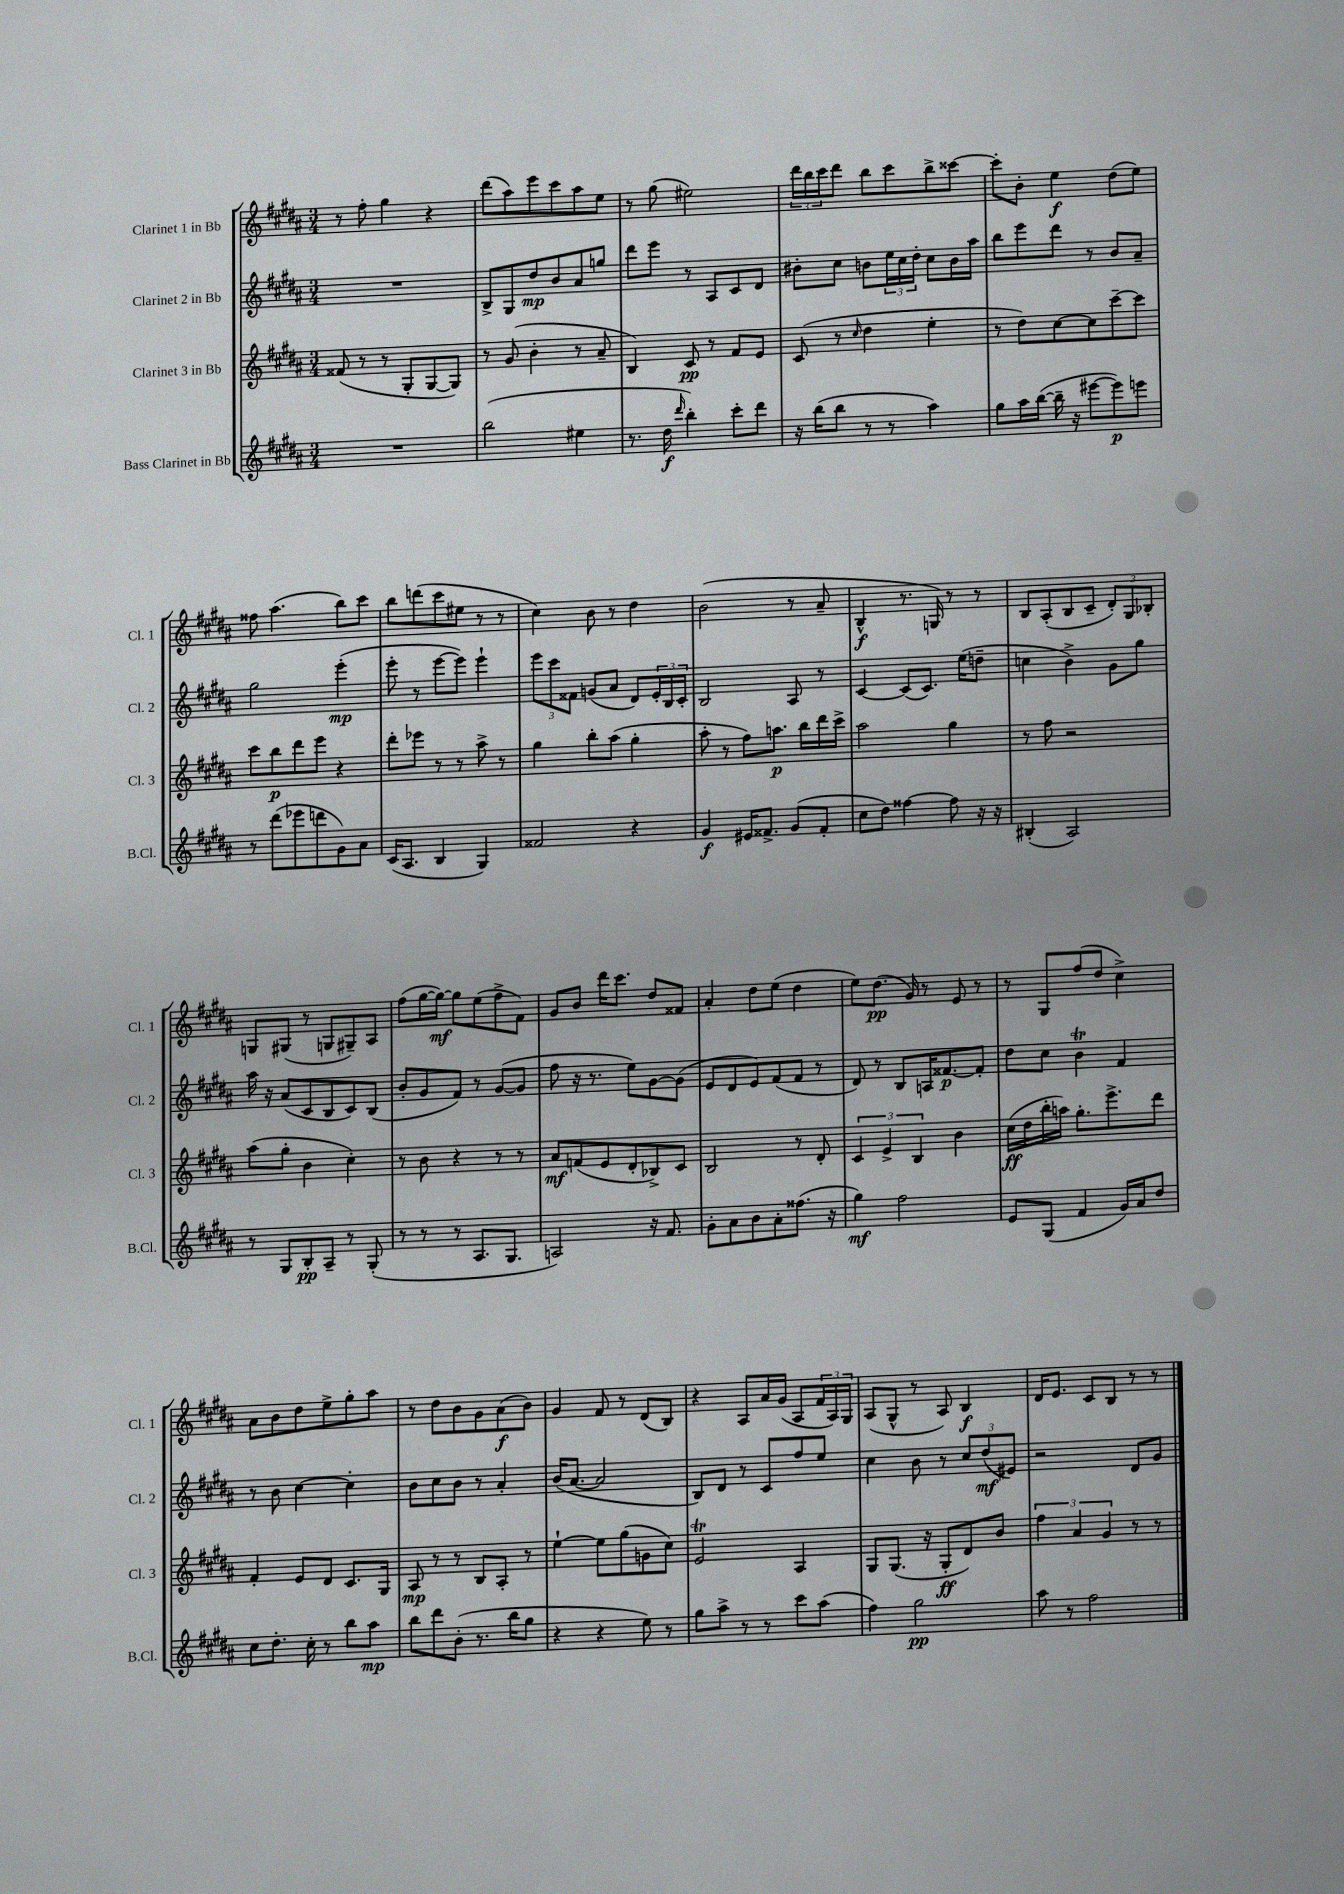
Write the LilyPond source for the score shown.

<<
\new StaffGroup <<
\new Staff = "s0" \with { instrumentName = "Clarinet 1 in Bb" shortInstrumentName = "Cl. 1" } {
    \clef treble \key b \major \numericTimeSignature \time 3/4
    r8 fis''8-. gis''4 r4 |
    dis'''8( ais''8) e'''8 cis'''8 ais''8 e''8 |
    r8 gis''8( eis''2) |
    \tuplet 3/2 { dis'''16 b''16 cis'''16 } dis'''8 b''8 cis'''8 b''8-> cisis'''8~ |
    cisis'''8-. b'8-. e''4\f dis''8( e''8) |
    fisis''8 ais''4.( b''8) cis'''8 |
    b''8 d'''8( cis'''8 eis''8 r8 r8 |
    cis''4) b'8 r8 dis''4 |
    b'2( r8 ais'8-- |
    b4-^\f r8. g16) r8 r8 |
    b8 ais8-.( b8 cis'8-- \tuplet 3/2 { dis'8-.) gis8 bes8-. } |
    g8 gis8( r8 g8 gis8--) ais8 |
    fis''8( gis''16~ gis''16~\mf) gis''8 e''8( fis''8-> fis'8) |
    gis'8 b'8 dis'''16 cis'''8. dis''8 fisis'8 |
    ais'4-. dis''8 e''8( dis''4 |
    e''8) dis''8.\pp( gis'16) r8 e'8 r8 |
    r8 gis8 fis''8( dis''8 cis''4->) |
    ais'8 b'8 dis''8 e''8-> gis''8-. ais''8 |
    r8 dis''8 b'8 gis'8 ais'8\f( b'8) |
    gis'4 fis'8 r8 dis'8( b8) |
    r4 ais8 ais'16 gis'16( ais8 \tuplet 3/2 { fis'16 ais16) gis16 } |
    ais8( gis8-^ r8 ais8) b4\f |
    dis'16 e'8. cis'8 b8 r8 r8 \bar "|." |
}
\new Staff = "s1" \with { instrumentName = "Clarinet 2 in Bb" shortInstrumentName = "Cl. 2" } {
    \clef treble \key b \major \numericTimeSignature \time 3/4
    R2. |
    b8-> gis8 dis''8\mp b'8 ais'8 g''8 |
    dis'''8 e'''8 r8 ais8 cis'8 dis'8 |
    bis'8-. cis''8 b'8 \tuplet 3/2 { e''16 cis''16 dis''16-. } cis''8 b'16 ais''16 |
    b''8 e'''8 dis'''8 r8 b'8 ais'8-- |
    gis''2 e'''4-.\mp( |
    e'''8-. r8 e'''8~ e'''8) e'''4-! |
    \tuplet 3/2 { e'''8 cis'''8 fisis'8 } g'8( ais'8 dis'8) \tuplet 3/2 { e'16-. b16 cis'16-. } |
    b2 ais8 r8 |
    cis'4~ cis'8( cis'8.) e''16( d''8-- |
    c''4 b'4->) gis'8 gis''8 |
    ais''16 r16 ais'8( cis'8 b8 cis'8) b8( |
    b'8-. gis'8 fis'8) r8 gis'8~( gis'8 |
    fis''8 r16 r8. e''8) gis'8~ gis'8( |
    e'8 dis'8 e'8) fis'8( fis'8 r8 |
    dis'8) r8 b8 a16 fisis'8.~\p fisis'8-. |
    dis''8 cis''8 b'4\trill fis'4 |
    r8 b'8 cis''4~ cis''4-. |
    b'8 cis''8 b'8 r8 ais'4-. |
    b'16( ais'8.~ ais'2 |
    b8) dis'8 r8 cis'8 fis''8 e''8 |
    cis''4 b'8 r8 \tuplet 3/2 { cis''8 dis''8\mf( eis'8) } |
    r2 dis'8 gis'8 \bar "|." |
}
\new Staff = "s2" \with { instrumentName = "Clarinet 3 in Bb" shortInstrumentName = "Cl. 3" } {
    \clef treble \key b \major \numericTimeSignature \time 3/4
    fisis'8( r8 r8 gis8-. gis8~ gis8) |
    r8 gis'8( b'4-. r8 ais'8-- |
    b4) cis'8\pp r8 fis'8 e'8 |
    cis'8( r8 \grace { cis''16 } dis''4 e''4-. |
    r8 dis''8) cis''8~ cis''8 cis'''8~-- cis'''8 |
    cis'''8 b''8\p dis'''8 e'''8 r4 |
    dis'''8-. ees'''8 r8 r8 ais''8-> r8 |
    gis''4 b''8-. ais''8( gis''4-. |
    ais''8-. r8 fis''8) a''8.\p b''16 dis'''16 cis'''16-> |
    ais''2 gis''4 |
    r8 fis''8 r2 |
    ais''8( gis''8-. b'4 cis''4-.) |
    r8 b'8 r4 r8 r8 |
    ais'8\mf f'8( e'8 dis'8-. bes8->) cis'8 |
    b2 r8 dis'8-. |
    \tuplet 3/2 { cis'4 e'4-> b4 } b'4 |
    cis''16\ff( dis''16 b''16-. a''16) gis''8.-. e'''8.-> dis'''8 |
    fis'4-. e'8 dis'8 cis'8. gis16 |
    ais8\mp r8 r8 b8 ais8-. r8 |
    e''4~-! e''8 gis''8( g'8 cis''8) |
    e'2\trill ais4 |
    gis8 gis8.( r16 gis8-.\ff dis'8) b'8 |
    \tuplet 3/2 { fis''4 ais'4 gis'4 } r8 r8 \bar "|." |
}
\new Staff = "s3" \with { instrumentName = "Bass Clarinet in Bb" shortInstrumentName = "B.Cl." } {
    \clef treble \key b \major \numericTimeSignature \time 3/4
    R2. |
    b''2( eis''4 |
    r8. dis''16\f \grace { dis'''16 } b''4-.) cis'''8-. dis'''8 |
    r16 b''16( b''8 r8 r8 ais''4) |
    gis''8 ais''16 b''16~( b''16-- r16 eis'''8~ eis'''8\p) e'''8 |
    r8 dis'''8( ees'''8 d'''8 gis'8) ais'8 |
    cis'16( ais8. b4 gis4) |
    fisis'2 r4 |
    gis'4\f eis'16 fisis'8.-> gis'8( fisis'8-. |
    cis''8 dis''8) fisis''4~ fisis''8 r16 r16 |
    bis4-.( ais2) |
    r8 gis8 b8-.\pp ais8-- r8 gis8-.( |
    r8 r8 r8 ais8. gis8. |
    a2) r16 fis'8. |
    gis'8-. ais'8 b'8 ais'8-. fisis''8.( r16 |
    gis''4\mf) fis''2 |
    e'8 gis8( fis'4 gis'16) ais'16 dis''8 |
    cis''8 dis''8.-. cis''16-. r8 b''8 ais''8\mp |
    b''8 dis'''8 b'8-.( r8. b''16 gis''8 |
    r4 r4 e''8) r8 |
    gis''8 ais''8-> r8 r8 cis'''8 ais''8( |
    fis''4) gis''2\pp |
    ais''8 r8 fis''2 \bar "|." |
}
>>
>>
\layout { \context { \Score \remove "Bar_number_engraver" } }
